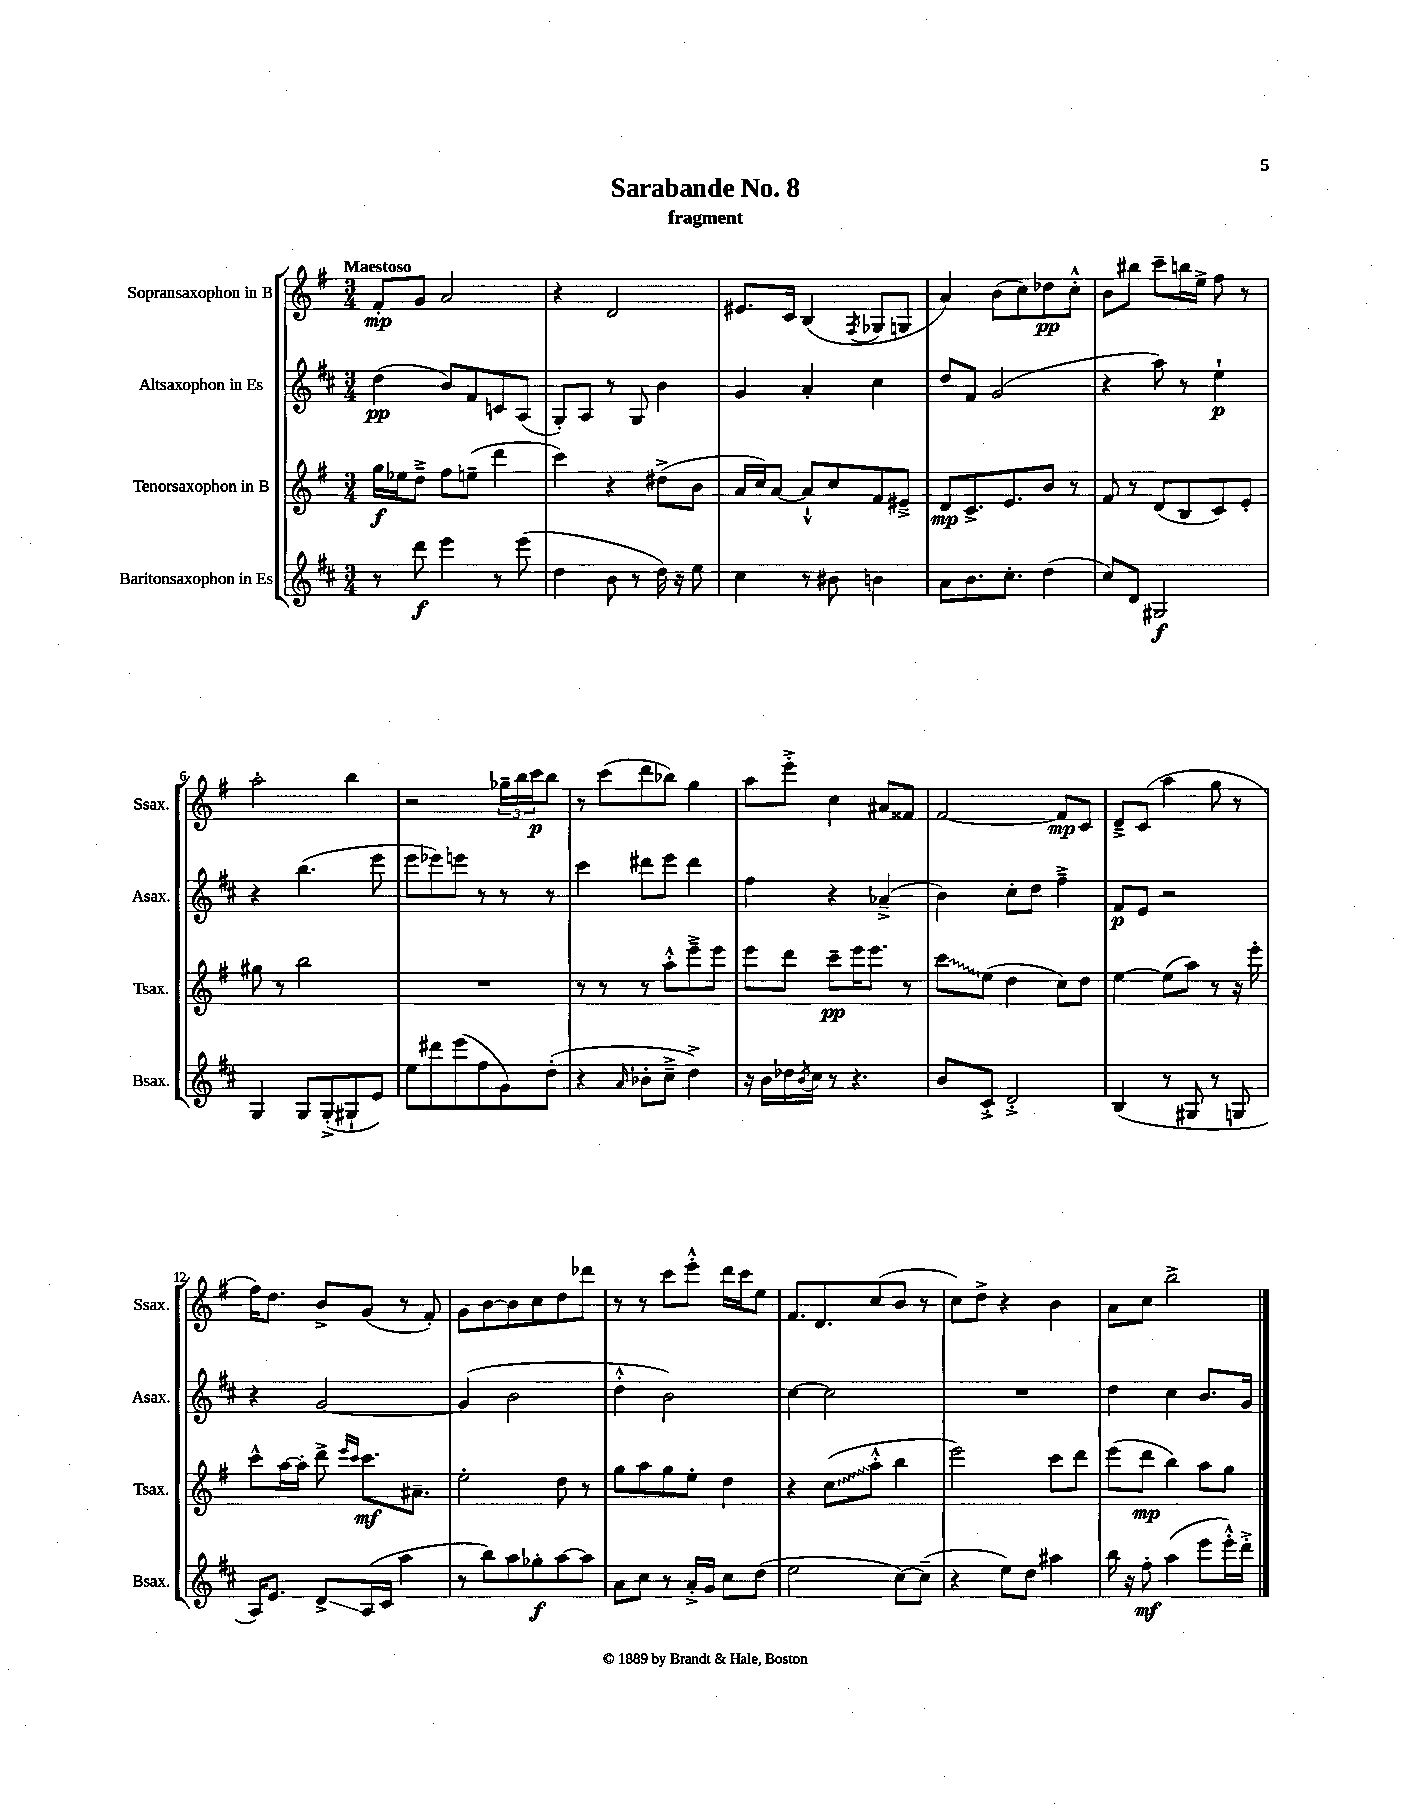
\header { title = "Sarabande No. 8" subtitle = "fragment" }
<<
\new StaffGroup <<
\new Staff = "s0" \with { instrumentName = "Sopransaxophon in B" shortInstrumentName = "Ssax." } {
    \clef treble \key g \major \numericTimeSignature \time 3/4 \tempo "Maestoso"
    fis'8-.\mp g'8 a'2 |
    r4 d'2 |
    eis'8. c'16 b4( \acciaccatura { fis8 } ges8 g8 |
    a'4) b'8( c''8) des''8\pp c''8-.-^ |
    b'8 bis''8 c'''8-- b''16 e''16-> fis''8 r8 |
    a''2-. b''4 |
    r2 \tuplet 3/2 { ges''16-- b''16 c'''16\p } b''8 |
    r8 c'''8( d'''8 bes''8) g''4 |
    a''8 e'''8-.-> c''4 ais'8 fisis'8 |
    fis'2~ fis'8\mp c'8 |
    d'8---> c'8( a''4 g''8 r8 |
    fis''16) d''8. b'8-> g'8( r8 fis'8-.) |
    g'8 b'8~ b'8 c''8 d''8 des'''8 |
    r8 r8 c'''8 e'''8-.-^ d'''16 c'''16 e''8 |
    fis'8. d'8. c''8( b'8 r8 |
    c''8) d''8-> r4 b'4 |
    a'8 c''8 b''2-> \bar "|." |
}
\new Staff = "s1" \with { instrumentName = "Altsaxophon in Es" shortInstrumentName = "Asax." } {
    \clef treble \key d \major \numericTimeSignature \time 3/4
    d''4\pp( b'8) fis'8 c'8 a8( |
    g8-.) a8 r8 g8 b'4 |
    g'4 a'4-. cis''4 |
    d''8 fis'8 g'2( |
    r4 a''8) r8 e''4-!\p |
    r4 b''4.( e'''8 |
    e'''8 ees'''8) e'''8 r8 r8 r8 |
    cis'''4 dis'''8 e'''8 dis'''4 |
    fis''4 r4 aes'4--->( |
    b'4) cis''8-. d''8 fis''4---> |
    fis'8\p e'8 r2 |
    r4 g'2~ |
    g'4( b'2 |
    d''4-.-^ b'2) |
    cis''4~ cis''2 |
    R2. |
    d''4 cis''4 b'8. g'16 \bar "|." |
}
\new Staff = "s2" \with { instrumentName = "Tenorsaxophon in B" shortInstrumentName = "Tsax." } {
    \clef treble \key g \major \numericTimeSignature \time 3/4
    g''16\f ees''16 d''8---> fis''8 e''8--( d'''4 |
    c'''4) r4 dis''8->( b'8 |
    a'16 c''16) a'8~ a'8-!-^ c''8 fis'8 eis'8---> |
    d'8\mp c'8.-> e'8. b'8 r8 |
    fis'8 r8 d'8( b8 c'8) e'8-. |
    gis''8 r8 b''2 |
    R2. |
    r8 r8 r8 a''8-.-^ e'''8---> e'''8 |
    e'''8 d'''8 c'''8--\pp e'''16 e'''8. r8 |
    \once \override Glissando.style = #'zigzag c'''8\glissando e''8( d''4 c''8) d''8 |
    e''4~ e''8( a''8) r8 r16 e'''16-. |
    c'''8-^ a''16~ a''16-. d'''8-> \grace { e'''16 c'''16 } c'''8.\mf ais'8.-- |
    e''2-. d''8 r8 |
    g''8 a''8 g''8 e''8-. d''4 |
    r4 \once \override Glissando.style = #'zigzag c''8\glissando( a''8-.-^ b''4 |
    e'''2) c'''8 d'''8 |
    e'''8( d'''8\mp b''4) a''8 g''8 \bar "|." |
}
\new Staff = "s3" \with { instrumentName = "Baritonsaxophon in Es" shortInstrumentName = "Bsax." } {
    \clef treble \key d \major \numericTimeSignature \time 3/4
    r8 d'''8\f e'''4 r8 e'''8( |
    d''4 b'8 r8 d''16) r16 e''8 |
    cis''4 r8 bis'8 b'4 |
    a'8 b'8. cis''8.-. d''4( |
    cis''8) d'8 gis2\f |
    g4 g8 g8-.->( gis8-! e'8) |
    e''8 dis'''8 e'''8( fis''8 g'8) d''8-.( |
    r4 \grace { a'16 } bes'8-. cis''8---> d''4->) |
    r16 b'16 des''16 \acciaccatura { b'8 } cis''16 r8 r4. |
    b'8 cis'8-.-> d'2-.-> |
    b4( r8 gis8 r8 g8 |
    a16) e'8. d'8->\glissando a16( cis'16 a''4 |
    r8 b''8) a''8 ges''8-.\f a''8~ a''8 |
    a'8 cis''8 r8 a'16-.-> g'16 cis''8 d''8( |
    e''2 cis''8~) cis''8--( |
    r4 e''8) d''8 ais''4 |
    b''16 r16 fis''8-.\mf a''4( e'''8 e'''16-.-^) d'''16-.-> \bar "|." |
}
>>
>>
